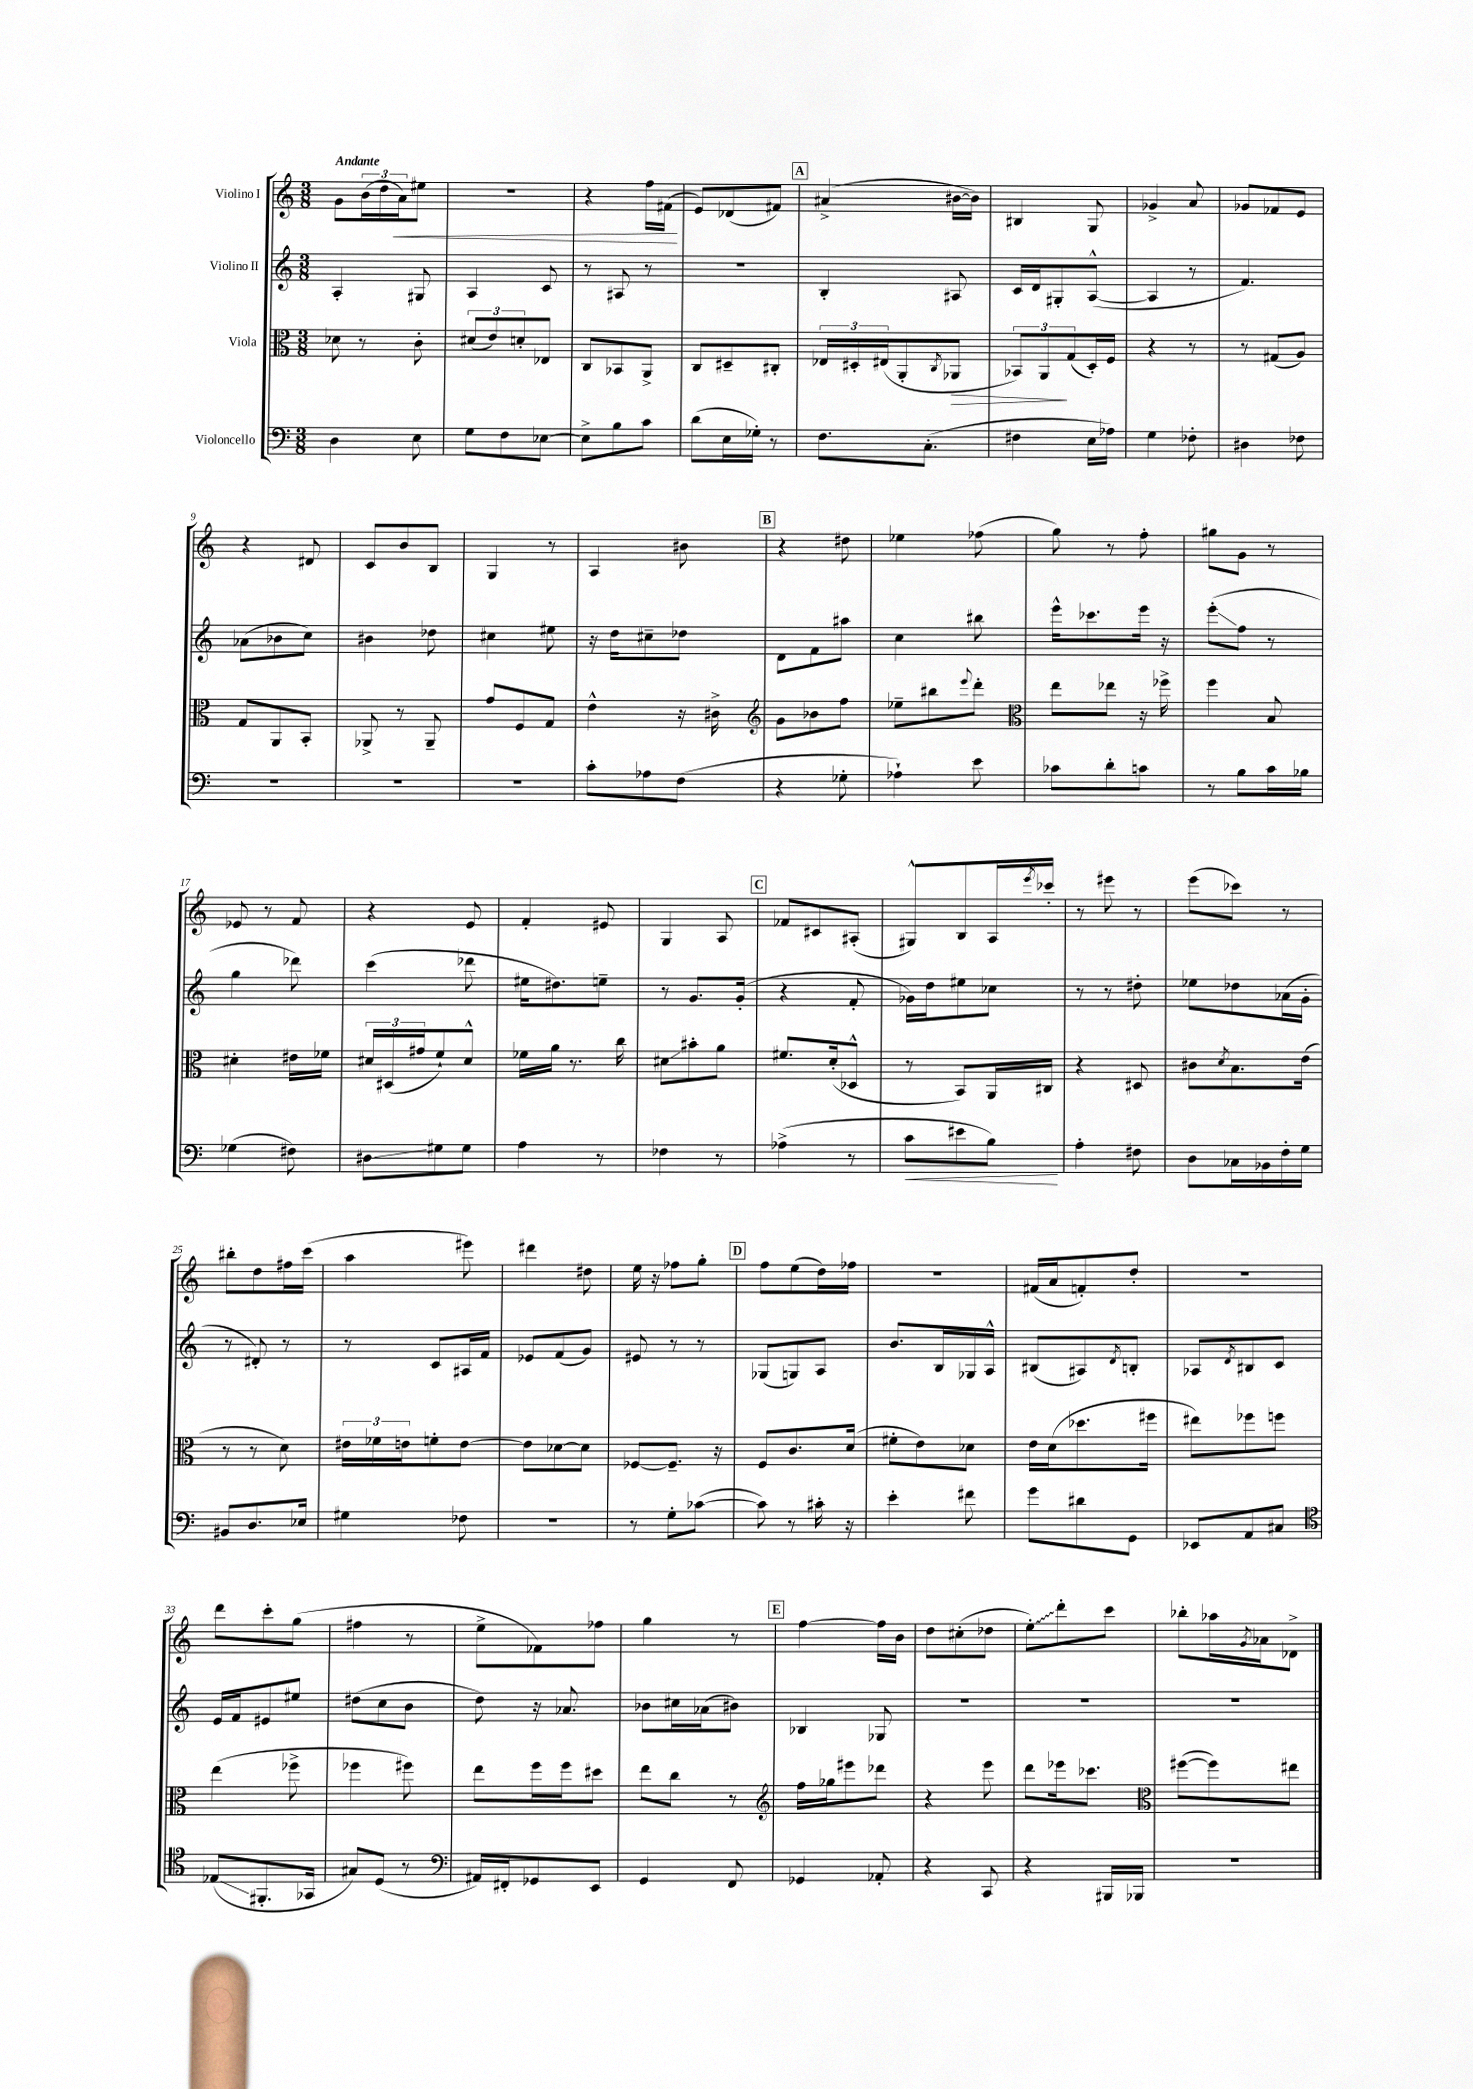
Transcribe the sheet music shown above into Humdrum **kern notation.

**kern	**kern	**kern	**kern
*staff4	*staff3	*staff2	*staff1
*clefF4	*clefC3	*clefG2	*clefG2
*k[]	*k[]	*k[]	*k[]
*M3/8	*M3/8	*M3/8	*M3/8
4D	8d-	4A'	8g
.	8r	.	(24b
.	.	.	24dd
.	.	.	24a)
8E	8c'	8G#	8ee#
=	=	=	=
8G	(12d#	4A	4.r
.	12e)	.	.
8F	.	.	.
.	12d'	.	.
[8E-	8E-	8c	.
=	=	=	=
8E-^]	8C	8r	4r
8B	8BB-	8A#	.
8c	8AA^	8r	16ff
.	.	.	(16f#
=	=	=	=
(8d	8C	4.r	8e)
16E	8D#~	.	(8d-
16G-')	.	.	.
8r	8C#'	.	8f#)
=	=	=	=
8.F	24E-	4B'	(4a#^
.	24D#'	.	.
.	(24E#	.	.
.	8AA'	.	.
(8.C'	.	.	.
.	8qC	.	.
.	8AA-	8A#	[16b#
.	.	.	16b#])
=	=	=	=
4F#	12BB-)	16c	4B#
.	.	16d	.
.	12AA	.	.
.	.	8G#'	.
.	(12G	.	.
16E	16D')	([8A^^	8G
16A-)	16F	.	.
=	=	=	=
4G	4r	4A]	4g-^
8F-'	8r	8r	8a
=	=	=	=
4D#	8r	4.f)	8g-
.	(8G#	.	8f-
8F-	8A)	.	8e
=	=	=	=
4.r	8G	(8a-	4r
.	8AA	8b-	.
.	8BB'	8cc)	8d#
=	=	=	=
4.r	8AA-^	4b#	8c
.	8r	.	8b
.	8AA-~	8dd-	8B
=	=	=	=
4.r	8g	4cc#	4G
.	8F	.	.
.	8G	8ee#	8r
=	=	=	=
8c'	4e^^	16r	4A
.	.	16dd	.
8A-	.	8cc#~	.
(8F	16r	8dd-	8b#
.	16c#^	.	.
=	=	=	=
*	*clefG2	*	*
4r	8g	8d	4r
.	8b-	8f	.
8G-'	8ff	8aa#	8dd#
=	=	=	=
4A-`)	8ee-~	4cc	4ee-
.	8bb#	.	.
.	8qqeee	.	.
8e	8ddd'	8bb#	(8ff-
=	=	=	=
*	*clefC3	*	*
8c-	8ee	16eee^^	8gg)
.	.	8.ccc-	.
8d'	8ee-	.	8r
8c	16r	16eee	8ff'
.	16ff-^	16r	.
=	=	=	=
8r	4ff	(8eee'	8gg#
8B	.	8ff	8g
16c	8B	8r	8r
16B-	.	.	.
=	=	=	=
(4G-	4d#'	4gg	8e-
.	.	.	8r
8F#)	16e#	8ddd-)	8f
.	16f-	.	.
=	=	=	=
8D#	24d#	(4ccc	4r
.	(24D#	.	.
.	24g#	.	.
8G#	8f`)	.	.
8G#	8d#^^	8ddd-	8e
=	=	=	=
4A	16f-	16ee#	4f'
.	16a	8.dd#)	.
.	8.r	.	.
8r	.	8ee~	8e#
.	16cc	.	.
=	=	=	=
4F-	8d#	8r	4G
.	8b#'	8.g	.
8r	8a	.	8A
.	.	(16g'	.
=	=	=	=
(4A-^	8.f#	4r	8f-
.	.	.	8c#
.	(16d'	.	.
8r	8D-^^	8f'	(8A#'
=	=	=	=
8c	8r	16g-)	8G#^^)
.	.	16dd	.
8e#	8BB)	8ee#	8B
8B)	16AA	8cc-	16A
.	.	.	8qeee
.	16C#	.	16ccc-'
=	=	=	=
4A'	4r	8r	8r
.	.	8r	8eee#
8F#	8D#	8dd#'	8r
=	=	=	=
8D	8c#	8ee-	(8eee
.	8qd	.	.
16C-	8.B	8dd-	8ccc-)
16BB-	.	.	.
16F'	.	(16a-	8r
16G	(16e	16g'	.
=	=	=	=
8BB#	8r	8r	8bb#'
8.D	8r	8d#')	8dd
.	8d)	8r	16ff#
16E-	.	.	(16ccc
=	=	=	=
4G#	24e#	8r	4aa
.	24f-	.	.
.	24e	.	.
.	8f'	8c	.
8F-	[8e	16A#	8eee#)
.	.	16f	.
=	=	=	=
4.r	8e]	8e-	4ddd#
.	[8d-	(8f	.
.	8d-]	8g)	8dd#
=	=	=	=
8r	[8F-	8e#	16ee
.	.	.	16r
8G'	8.F-~]	8r	8ff-
([8c-	.	8r	8gg'
.	16r	.	.
=	=	=	=
8c-])	8F	(8G-	8ff
8r	8.c	8G)	(8ee
16c#'	.	8A	16dd)
16r	(16d	.	16ff-
=	=	=	=
4e'	8f#'	8.b	4.r
.	8e)	.	.
.	.	16B	.
8f#	8d-	16G-	.
.	.	16A^^	.
=	=	=	=
8g	16e	(8B#	(16f#
.	(16d	.	16a
8d#	8.dd-	8A#)	8f')
.	.	8qd	.
8GG	.	8B'	8dd'
.	16ff#	.	.
=	=	=	=
8EE-	8ee#)	8A-	4.r
.	.	8qd	.
8AA	8ff-	8B#	.
8C#	8ff	8c	.
=	=	=	=
*clefC4	*	*	*
(8E-	(4ee	16e	8ddd
.	.	16f	.
8.FF#'	.	8e#	8ccc'
.	8ff-^	8ee#	(8gg
16GG-	.	.	.
=	=	=	=
8G#)	4ff-	(8dd#	4ff#
(8D	.	8cc	.
8r	8ff#)	8b	8r
=	=	=	=
*clefF4	*	*	*
16AA#)	8ee	8dd)	8ee^
16FF#'	.	.	.
8GG-	16ff	16r	8f-)
.	16ff	8.a-	.
8EE	8dd#	.	8ff-
=	=	=	=
4GG	8ee	8b-	4gg
.	8cc	16cc#	.
.	.	(16a-	.
8FF	8r	8b#)	8r
=	=	=	=
*	*clefG2	*	*
4GG-	16ff	4B-	[4ff
.	16gg-	.	.
.	8eee#	.	.
8AA-'	8ddd-	8G-	16ff]
.	.	.	16b
=	=	=	=
4r	4r	4.r	8dd
.	.	.	(8cc#'
8CC	8eee	.	8dd-
=	=	=	=
4r	8ddd	4.r	8ee')
.	16eee-	.	8ddd'
.	8.ccc-	.	.
16BBB#	.	.	8ccc
16BBB-	.	.	.
=	=	=	=
*	*clefC3	*	*
4.r	([8ff#	4.r	8bb-'
.	8ff#])	.	16aa-
.	.	.	8qg
.	.	.	16a-
.	8ee#	.	8d-^
==	==	==	==
*-	*-	*-	*-
